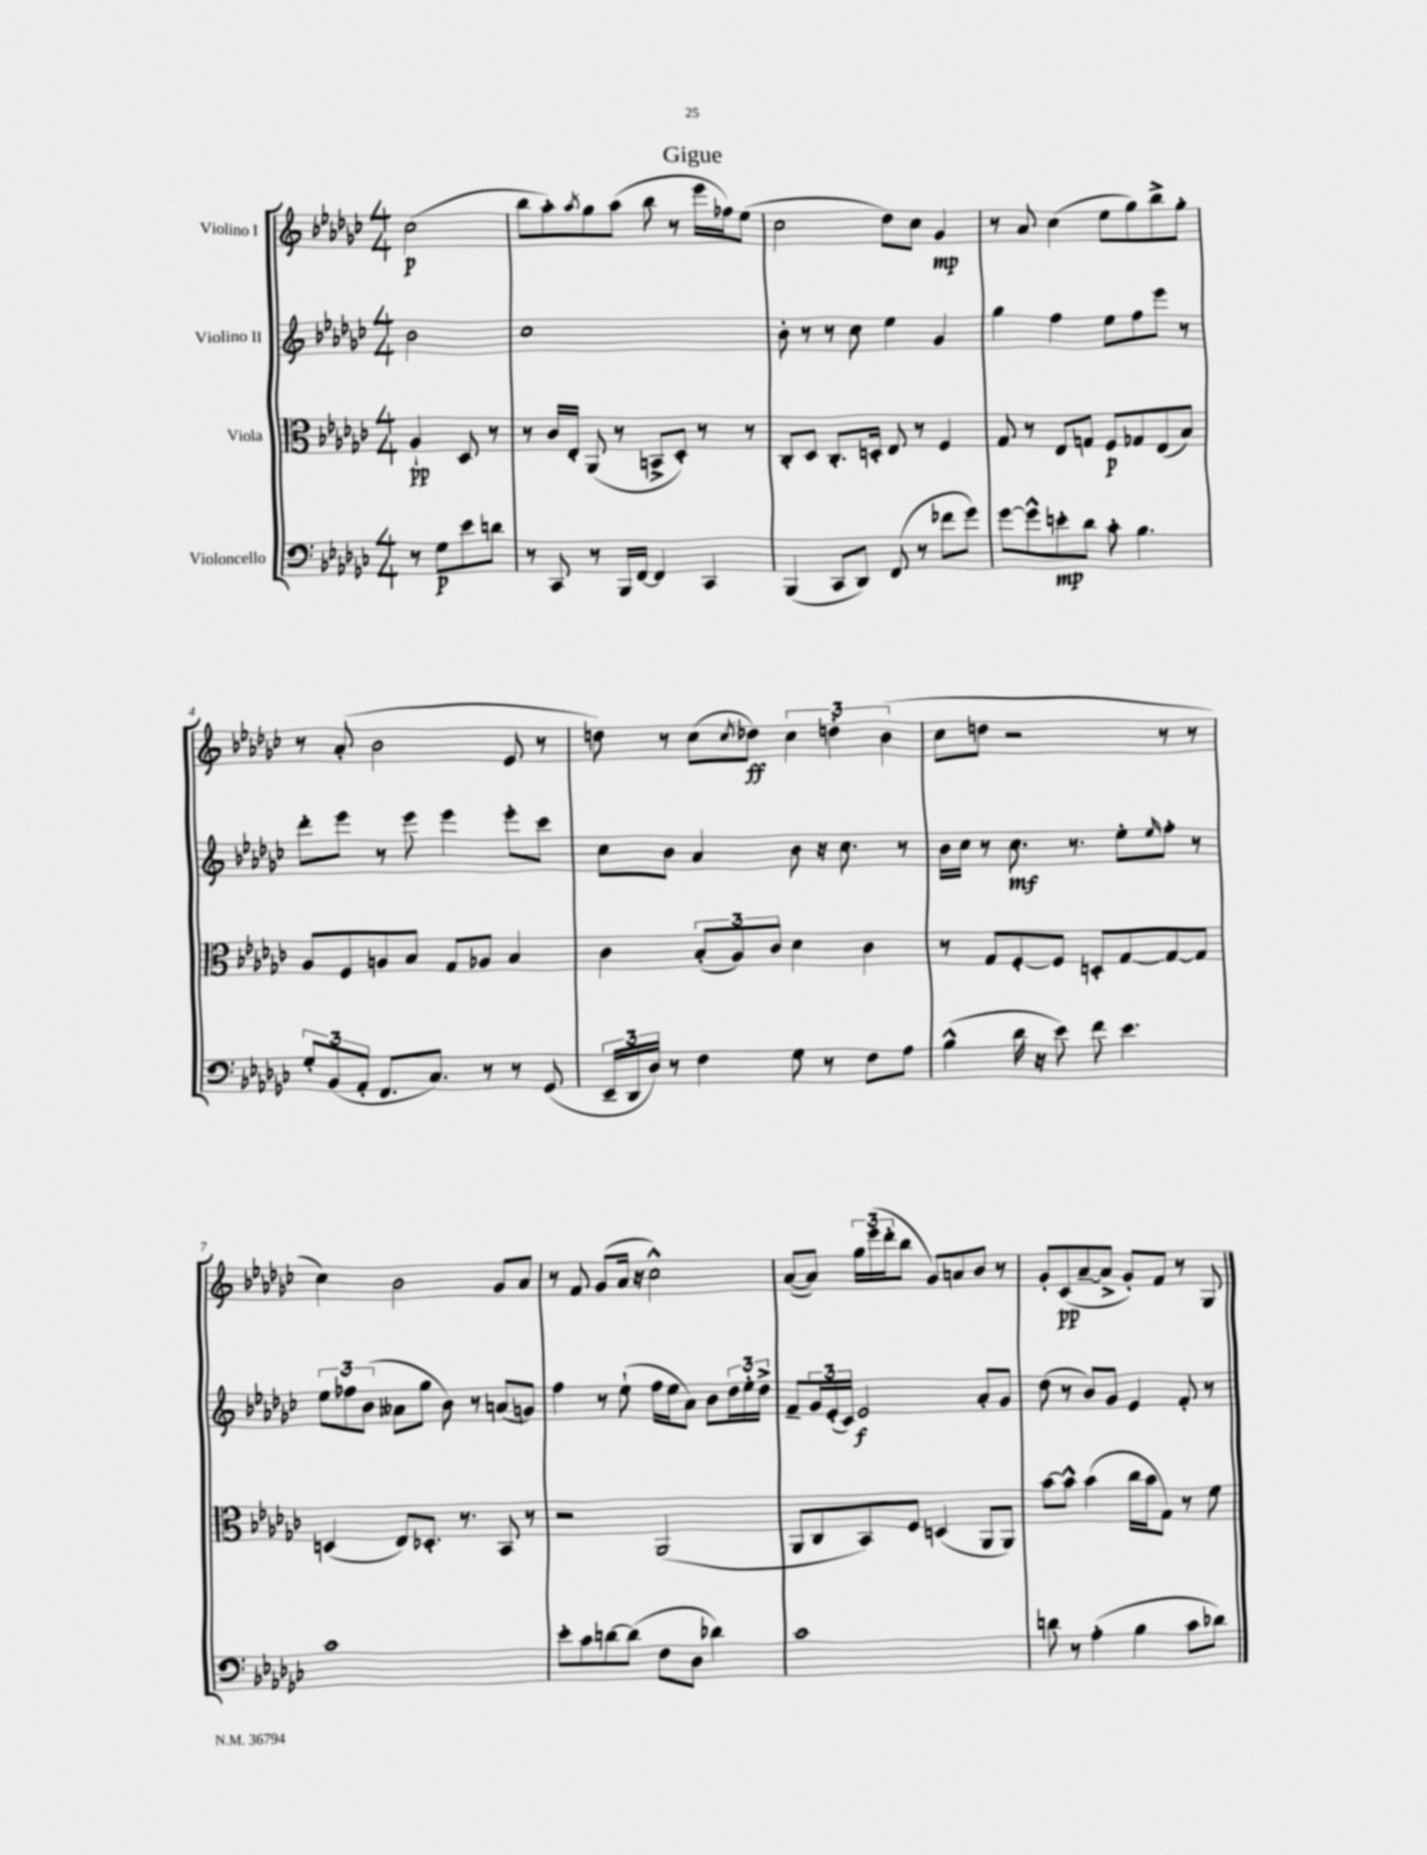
\header { title = "Gigue" }
<<
\new StaffGroup <<
\new Staff = "s0" \with { instrumentName = "Violino I" } {
    \clef treble \key ges \major \numericTimeSignature \time 4/4 \partial 2
    ces''2\p( |
    bes''8 aes''8-.) \acciaccatura { aes''8 } ges''8 aes''8( bes''8 r8 ees'''16 fes''16) ees''8( |
    ces''2 des''8) ces''8 ges'4\mp |
    r8 aes'8 ces''4( ees''8 ges''8) bes''8-> ges''8-. |
    r8 aes'8-.( bes'2 ees'8 r8 |
    d''8) r8 ces''8( \acciaccatura { ces''8 } des''8\ff) \tuplet 3/2 { ces''4 d''4-. bes'4( } |
    ces''8 d''8 r2 r8 r8 |
    ces''4) bes'2 ges'8 aes'8 |
    r8 f'8 ges'8( aes'16 r16 ces''2-^) |
    aes'8~( aes'8) \tuplet 3/2 { ges''16 ees'''16( des'''16-. } bes''8 ges'8) a'8 bes'8 r8 |
    ges'8-. ces'8\pp( aes'8~-- aes'8-> ges'8-.) f'8 r8 ges8 \bar "|." |
}
\new Staff = "s1" \with { instrumentName = "Violino II" } {
    \clef treble \key ges \major \numericTimeSignature \time 4/4 \partial 2
    bes'2 |
    ces''1 |
    bes'8-. r8 r8 ces''8 ees''4 ges'4 |
    ges''4 f''4 ees''8 f''8 ees'''8 r8 |
    des'''8-. ees'''8 r8 ees'''8 ees'''4 ees'''8-. ces'''8 |
    ces''8 bes'8 aes'4 bes'8 r16 ces''8. r8 |
    bes'16 ces''16 r8 ces''8.\mf r8. ees''8-. \grace { ees''16 } f''8-. r8 |
    \tuplet 3/2 { ees''8 fes''8 bes'8( } aeses'8 ges''8 bes'8) r8 a'8( g'8) |
    f''4 r8 ees''8-!( f''16 ees''16 aes'8) bes'8 \tuplet 3/2 { des''16 ees''16-. des''16-> } |
    f'8-- \tuplet 3/2 { ges'16 ees'16-.( ces'16) } ees'2\f aes'8-. ges'8 |
    des''8( r8 bes'8) ges'8 ees'4 f'8-. r8 \bar "|." |
}
\new Staff = "s2" \with { instrumentName = "Viola" } {
    \clef alto \key ges \major \numericTimeSignature \time 4/4 \partial 2
    aes4-!\pp des8 r8 |
    r8 ces'16 ees16-. aes,8( r8 b,8-> des8-.) r8 r8 |
    ces8-. des8 ces8.-. d16-. ees8 r8 f4 |
    ges8 r8 ees8 g8 f8\p ges8 ees8( bes8) |
    aes8 f8 a8 bes8 ges8 aes8 bes4 |
    ces'4 \tuplet 3/2 { bes8-.( aes8) ces'8 } des'4 ces'4 |
    r8 ges8 f8~-. f8 d8-. ges8~ ges8~ ges8 |
    d4( ees8) des8.-. r8. bes,8 r8 |
    r2 aes,2( |
    aes,8 ces8 bes,8) f8 d4( aes,8 aes,8) |
    bes'8~ bes'8-^ bes'4( ces''16 bes'16 ges8) r8 f'8 \bar "|." |
}
\new Staff = "s3" \with { instrumentName = "Violoncello" } {
    \clef bass \key ges \major \numericTimeSignature \time 4/4 \partial 2
    r8 ges8\p ees'8 d'8 |
    r8 ces,8 r8 bes,,16 f,16~ f,4 ces,4 |
    bes,,4( ces,8 des,8) f,8( r8 fes'8 ges'8) |
    ges'8~ ges'8-^ e'8-.\mp des'8 ces'8-. bes4. |
    \tuplet 3/2 { ges8-. bes,8( aes,8-. } f,8. ces8.) r8 r8 ges,8( |
    \tuplet 3/2 { ees,16-- des,16 des16) } r8 f4 ges8 r8 f8 aes8 |
    bes4-^( des'16 r16 ees'8) f'8 ees'4. |
    ces'1 |
    ees'8-. ces'8 d'8~ d'8( f8 des8 des'4) |
    ces'1 |
    d'8 r8 aes4-.( bes4 ces'8 des'8) \bar "|." |
}
>>
>>
